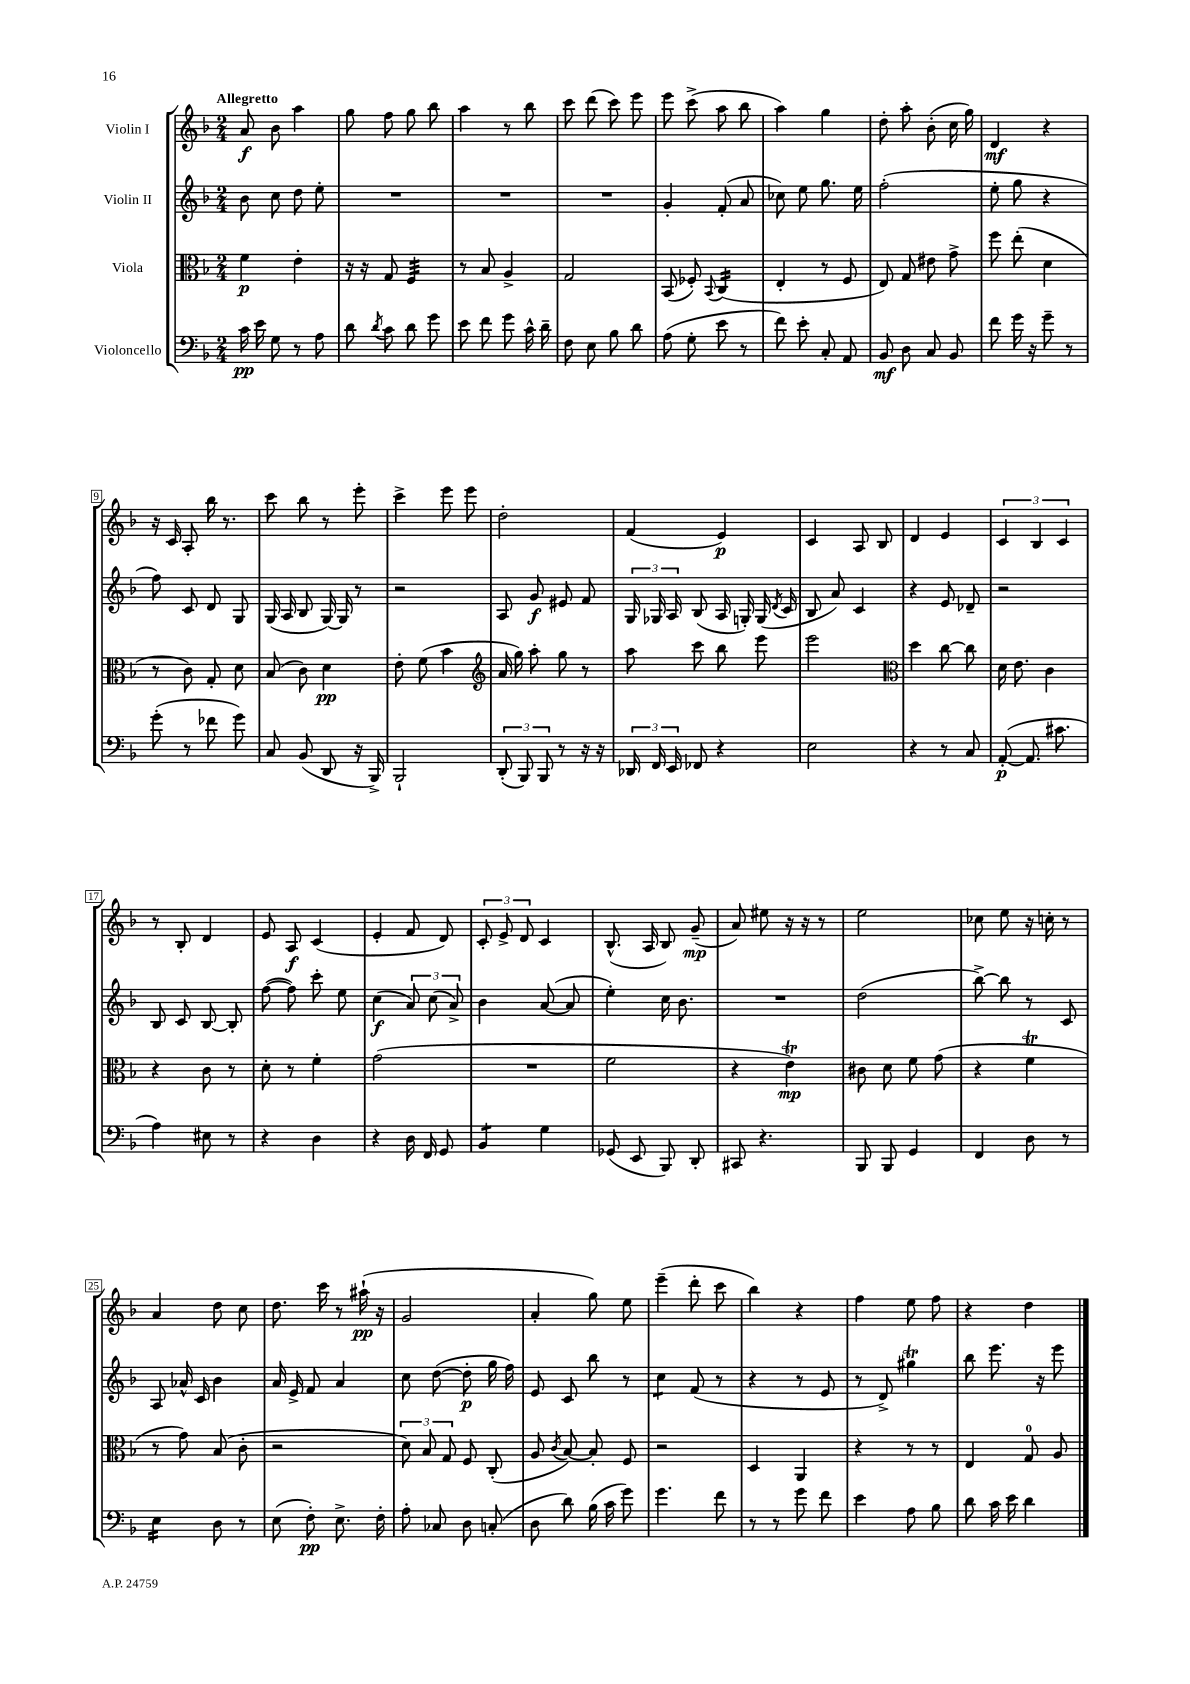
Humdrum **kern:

**kern	**kern	**kern	**kern
*staff4	*staff3	*staff2	*staff1
*clefF4	*clefC3	*clefG2	*clefG2
*k[b-]	*k[b-]	*k[b-]	*k[b-]
*M2/4	*M2/4	*M2/4	*M2/4
16c\	4f\	8b-\	8a/
16e\	.	.	.
8G\	.	8cc\	8b-\
8r	4e'\	8dd\	4aa\
8A\	.	8ee'\	.
=	=	=	=
8d\	16r	2r	8gg\
.	16r	.	.
8qd/	.	.	.
8c\	8G/	.	8ff\
8d\	4F/	.	8gg\
8g\	.	.	8bb-\
=	=	=	=
8e\	8r	2r	4aa\
8f\	8B-/	.	.
8g\	4A^/	.	8r
16c^^\	.	.	8bb-\
16d~\	.	.	.
=	=	=	=
8F\	2G/	2r	8ccc\
8E\	.	.	(8ddd\
8B-\	.	.	8ccc\)
8d\	.	.	8eee\
=	=	=	=
(8A\	(8BB-/	4g'/	8eee\
8G'\	8F-'/)	.	(8ccc^\
.	8qqBB-/	.	.
8e\	(4C/	(8f'/	8aa\
8r	.	8a/	8bb-\
=	=	=	=
8f\)	4E'/	8cc-\)	4aa\)
8e'\	.	8ee\	.
8C'/	8r	8.gg\	4gg\
8AA/	8F/	.	.
.	.	16ee\	.
=	=	=	=
8BB-/	8E/)	(2ff'\	8dd'\
8D\	8G/	.	8aa'\
8C/	8e#\	.	(8b-'\
8BB-/	8g^\	.	16cc\
.	.	.	16gg\)
=	=	=	=
8f\	8ff\	8ee'\	4d/
16g\	(8ee'\	8gg\	.
16r	.	.	.
8g~\	4d\	4r	4r
8r	.	.	.
=	=	=	=
(8g'\	8r	8ff\)	16r
.	.	.	16c/
8r	8c\)	8c/	8A'/
8f-\	8G'/	8d/	16bb-\
.	.	.	8.r
8g\)	8d\	8G/	.
=	=	=	=
8C/	(8B-/	(16G/	8ccc\
.	.	16A/	.
(8BB-/	8c\)	8B-/	8bb-\
8DD/	4d\	[16G/)	8r
.	.	16G/]	.
16r	.	8r	8eee'\
16BBB-^/)	.	.	.
=	=	=	=
2BBB-`/	8e'\	2r	4ccc^\
.	(8f\	.	.
.	4b-\	.	8eee\
.	.	.	8eee\
=	=	=	=
*	*clefG2	*	*
(12DD'/	16a/	8A/	2dd'\
.	16gg\)	.	.
12BBB-/)	.	.	.
.	8aa'\	8g/	.
12BBB-/	.	.	.
8r	8gg\	8e#/	.
16r	8r	8f/	.
16r	.	.	.
=	=	=	=
24DD-/	8aa\	24G/	(4f/
24FF/	.	24G-/	.
24EE/	.	24A/	.
8FF-/	8ccc\	(8B-/	.
4r	8bb-\	16A/	4e/)
.	.	16G'/)	.
.	8eee\	(16G/	.
.	.	8qd/	.
.	.	16c/	.
=	=	=	=
2E\	2eee\	8B-/	4c/
.	.	8a/)	.
.	.	4c/	8A/
.	.	.	8B-/
=	=	=	=
*	*clefC3	*	*
4r	4dd\	4r	4d/
8r	[8cc\	8e/	4e/
8C/	8cc\]	8d-~/	.
=	=	=	=
([8AA'/	16d\	2r	6c/
.	8.e\	.	.
8.AA/]	.	.	.
.	.	.	6B-/
.	4c\	.	.
8.c#\	.	.	.
.	.	.	6c/
=	=	=	=
4A\)	4r	8B-/	8r
.	.	8c/	8B-'/
8E#\	8c\	[8B-/	4d/
8r	8r	8B-'/]	.
=	=	=	=
4r	8d'\	([8ff\	8e/
.	8r	8ff\])	8A/
4D\	4f'\	8ccc'\	(4c/
.	.	8ee\	.
=	=	=	=
4r	(2g\	(4cc\	4e'/
16D\	.	12a/)	8f/
16FF/	.	.	.
.	.	(12cc\	.
8GG/	.	.	8d/)
.	.	12a^/)	.
=	=	=	=
4BB-/	2r	4b-\	12c'/
.	.	.	12e^/
.	.	.	12d/
4G\	.	([8a/	4c/
.	.	8a/]	.
=	=	=	=
(8GG-/	2f\	4ee'\)	(8.B-^^/
8EE/	.	.	.
.	.	.	16A/
8BBB-/)	.	16cc\	8B-/)
.	.	8.b-\	.
8DD'/	.	.	(8g~/
=	=	=	=
8CC#/	4r	2r	8a/)
4.r	.	.	8ee#\
.	4e\)	.	16r
.	.	.	16r
.	.	.	8r
=	=	=	=
8BBB-/	8c#\	(2dd\	2ee\
8BBB-/	8d\	.	.
4GG/	8f\	.	.
.	(8g\	.	.
=	=	=	=
4FF/	4r	[8bb-^\)	8cc-\
.	.	8bb-\]	8ee\
8D\	4f\	8r	16r
.	.	.	16cc'\
8r	.	8c/	8r
=	=	=	=
4E\	8r	8A/	4a/
.	8g\)	16a-^^/	.
.	.	16c/	.
8D\	(8B-/	4b-\	8dd\
8r	8c'\	.	8cc\
=	=	=	=
(8E\	2r	16a/	8.dd\
.	.	16e^/	.
8F'\)	.	8f/	.
.	.	.	16ccc\
8.E^\	.	4a/	8r
.	.	.	(16aa#`\
16F'\	.	.	16r
=	=	=	=
8A'\	12d\)	8cc\	2g/
.	12B-/	.	.
8C-/	.	([8dd\	.
.	12G/	.	.
8D\	8F/	8dd'\]	.
(8C'/	(8C'/	16gg\	.
.	.	16ff\)	.
=	=	=	=
8D\	8A/	8e/	4a'/
.	8qc/	.	.
8d\)	[8B-/)	8c/	.
(16B-\	8B-'/]	8bb-\	8gg\)
16c\	.	.	.
8g\)	8F/	8r	8ee\
=	=	=	=
4.g\	2r	4cc\	(4eee~\
.	.	(8f/	8ddd'\
8f\	.	8r	8ccc\
=	=	=	=
8r	4D/	4r	4bb-\)
8r	.	.	.
8g\	4AA/	8r	4r
8f\	.	8e/	.
=	=	=	=
4e\	4r	8r	4ff\
.	.	8d^/)	.
8A\	8r	4gg#\	8ee\
8B-\	8r	.	8ff\
=	=	=	=
8d\	4E/	8bb-\	4r
16c\	.	8.eee\	.
16e\	.	.	.
4d\	8G/	.	4dd\
.	.	16r	.
.	8A/	8eee\	.
==	==	==	==
*-	*-	*-	*-
